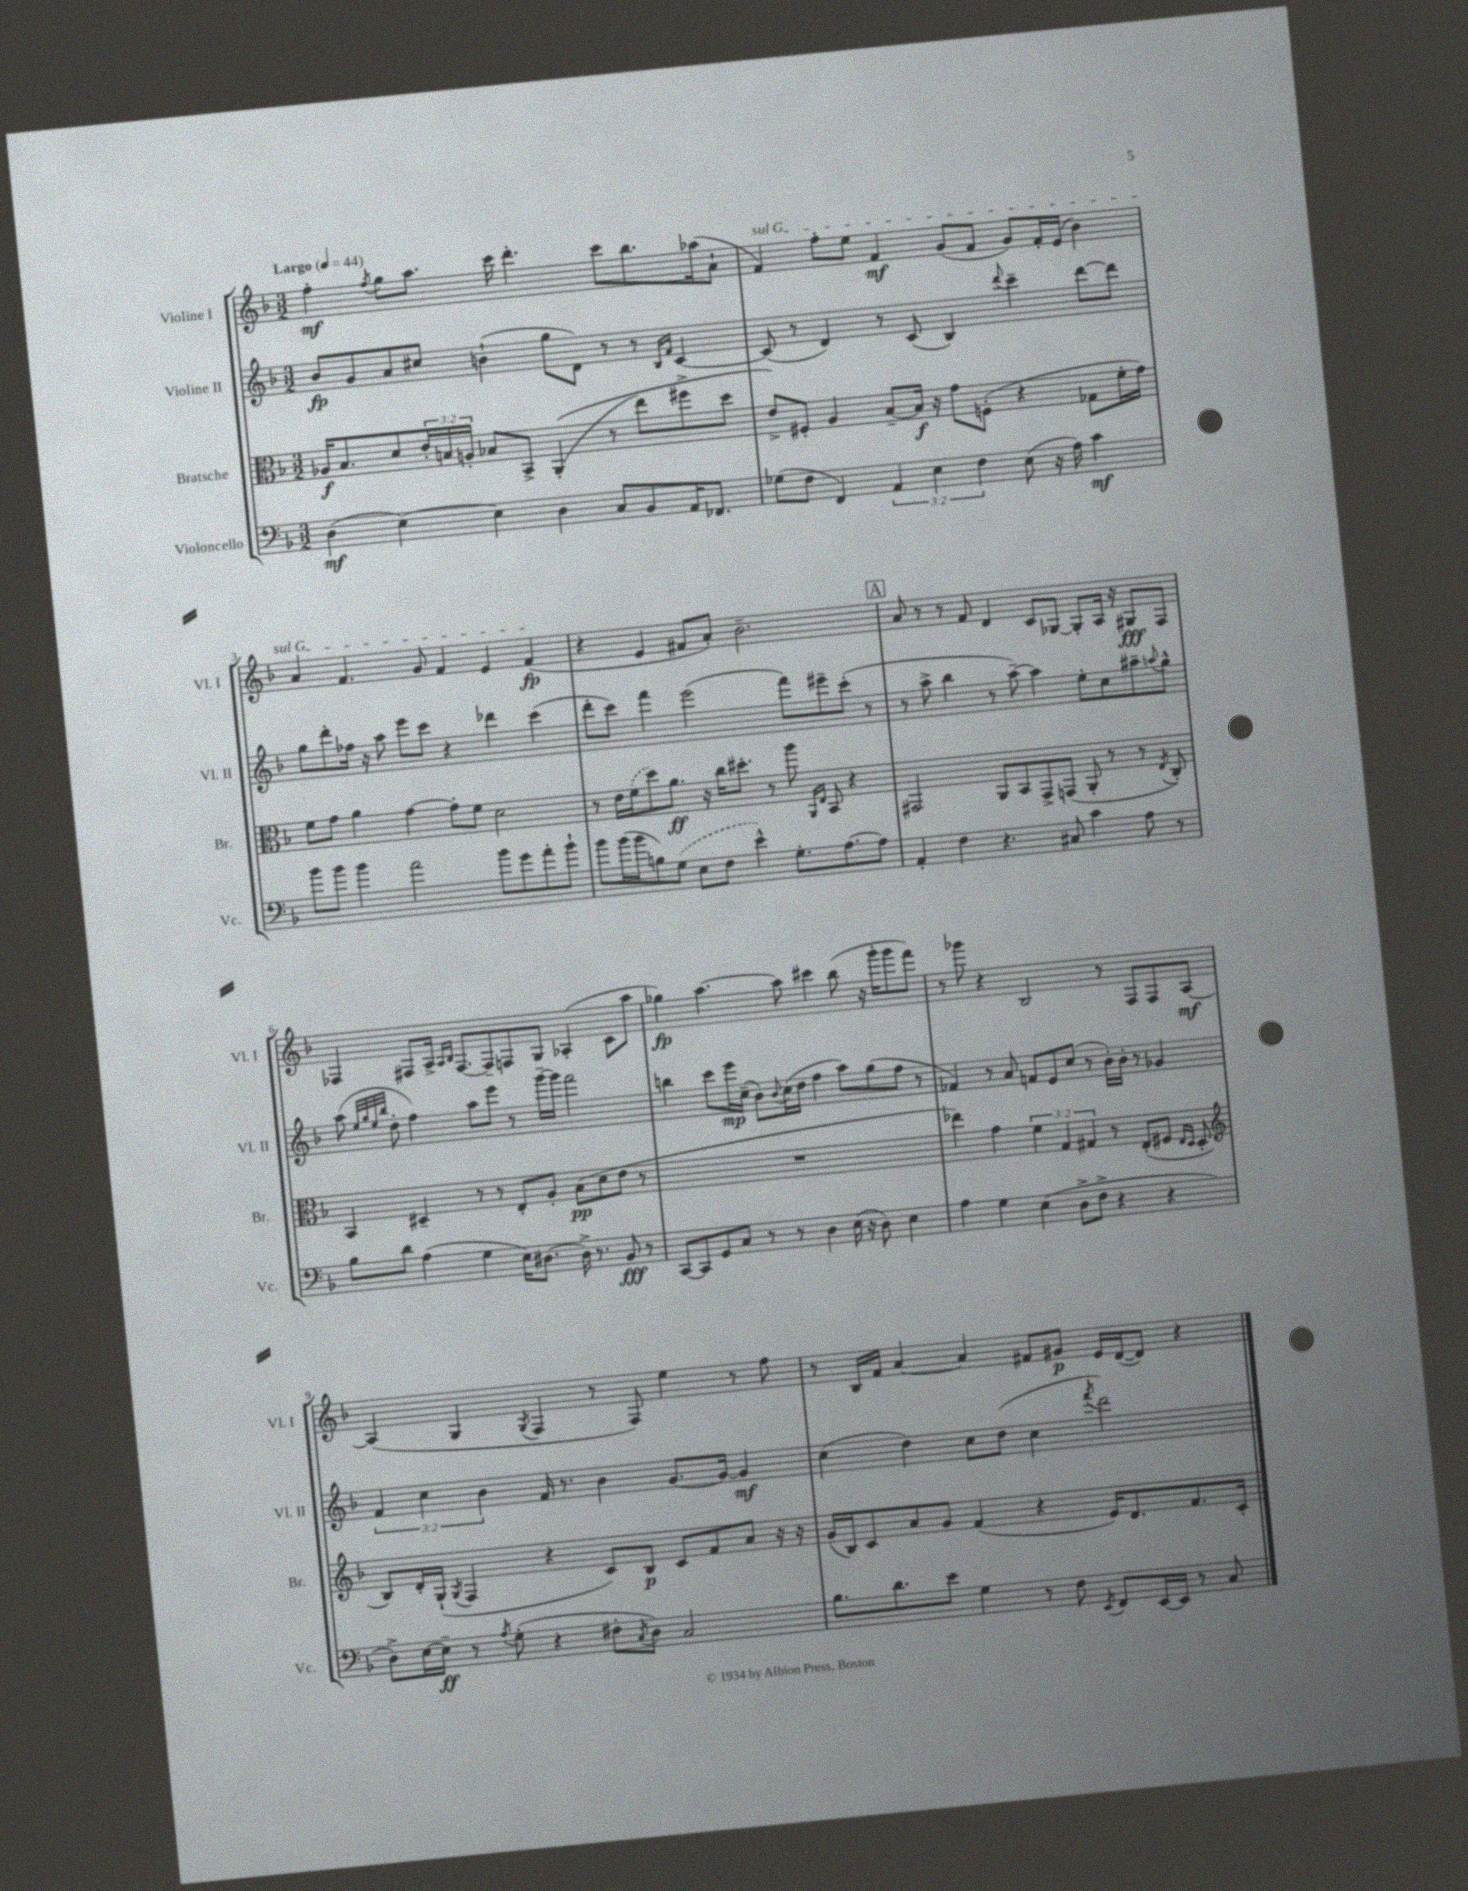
<<
\new StaffGroup <<
\new Staff = "s0" \with { instrumentName = "Violine I" shortInstrumentName = "Vl. I" } {
    \clef treble \key f \major \numericTimeSignature \time 3/2 \tempo "Largo" 4 = 44
    f''4-.\mf \acciaccatura { f''8 } g''8 a''8. c'''16 d'''4.-. c'''8 bes''8. aes''16( a'8-! |
    \once \override TextSpanner.bound-details.left.text = \markup { \italic "sul G" } f'4\startTextSpan) f''8-. e''8 f'4\mf g'8( f'8 g'8) f'16-. e'16( bes'4) |
    a'4 f'4. g'8 f'4 e'4 f'4\fp\stopTextSpan( |
    r4 e'4 fis'8 a'8-.) bes'2.-- |
    \mark \markup { \box "A" } a'8 r8 r8 f'8 d'4 c'8 ges8~ ges8-. a16 r16 gis8\fff f8 |
    fes4 fis8 a16-> \grace { a16 bes16 } fis8.~ fis8-- f8 g8 aes4-.( c'8 a''8 |
    ges''4\fp) a''4.~ a''8 cis'''4 bes''8( r16 g'''16-. g'''8 f'''8) |
    r8 ges'''8 r4 bes2 r8 f8 f8 a8~\mf |
    a4( g4 \acciaccatura { g8 } f4 r8 f8) e''4 r8 f''8 |
    r8 bes16 f'16 a'4~ a'4 fis'8 gis'8\p e'16 d'16~( d'8) r4 \bar "|." |
}
\new Staff = "s1" \with { instrumentName = "Violine II" shortInstrumentName = "Vl. II" } {
    \clef treble \key f \major \numericTimeSignature \time 3/2 \override Staff.TupletNumber.text = #tuplet-number::calc-fraction-text
    bes'8\fp g'8 a'8 cis''8 b'4-!( g''8 d'8) r8 r8 \grace { bes16 f'16 } c'4~ |
    c'8( r8 d'4) r8 c'8( bes4) \appoggiatura { d'''8 } c'''4-- d'''8~ d'''8 |
    g''8 d'''8-. fes''16 r16 a''8 e'''8 c'''8 r4 des'''4 c'''4( |
    d'''8-. c'''8) f'''4 e'''2( f'''8) eis'''8-- c'''8-.( r8 |
    \mark \markup { \box "A" } r8 a''8-> bes''4 r8 a''8~--) a''4 e''8-. c''8 ais''8-- \appoggiatura { a''8 } g''8-^ |
    a''8( \grace { e''32 g''32 e''32 bes''32 } d''8-. f''4) a''8 e'''8 r8 g'''16~-- g'''16 f'''2 |
    b''4 c'''8 e'''16\mp c''16--( bes'8) \appoggiatura { bes'8 } c''16( d''16 f''4 a''8) g''8( f''8 r8 |
    fes'4) r8 a'8 f'8 e'8 c''8( r8 bes'16-.) bes'16-. r8 ges'4 |
    \tuplet 3/2 { f'4 c''4 bes'4 } f'16 r8. bes'4 g'8.~ g'16~ g'4\mf |
    c''4( d''4) c''8 d''8( c''4 \acciaccatura { f'''8 } d'''2) \bar "|." |
}
\new Staff = "s2" \with { instrumentName = "Bratsche" shortInstrumentName = "Br." } {
    \clef alto \key f \major \numericTimeSignature \time 3/2 \override Staff.TupletNumber.text = #tuplet-number::calc-fraction-text
    aes16\f bes8. d'8 \tuplet 3/2 { e'16-. b16 a16-. } bes8 bes,8-> a,4-.(\( r8 e''8) fis''8-> d''8 |
    e'8->\) fis8-. a4 bes8~-- bes16\f r16 g'8 f8-.( r4 ges8 f'16-. g'16) |
    f'8 g'8 a'4 g'4~ g'8-. f'8 d'2 |
    r8 e'16 \once \slurDashed f'16( d''8) a'8.\ff r16 c''16 dis''8.-. r8 a''8 \grace { a,16 e16 } bes,8 r4 |
    \mark \markup { \box "A" } gis,2 a,8 bes,8 gis,8-> g,8( a,8-. r8 r8 \acciaccatura { e8 } c8-.) |
    bes,4 dis4-- r8 r8 e8-. a8-. bes8\pp( d'8 e'8 r8 |
    R1. |
    ees''4) g'4 \tuplet 3/2 { f'4 g4 gis4 } r8 e8-.( fis8 \grace { e16 d16 } d8-. |
    \clef treble bes8) d'16-. g16-!( \acciaccatura { g8 } f4 r4 c'8) bes8\p c'8 f'8 a'8 r16 r16 |
    g'16( bes16) c'8 a'8 g'8 f'4( r4 e'16) d'8. f'8. c'16-. \bar "|." |
}
\new Staff = "s3" \with { instrumentName = "Violoncello" shortInstrumentName = "Vc." } {
    \clef bass \key f \major \numericTimeSignature \time 3/2 \override Staff.TupletNumber.text = #tuplet-number::calc-fraction-text
    d4\mf( e4~) e4 d4 c8 bes,8 a,16 fes,8. |
    ges8( f8 f,4) \tuplet 3/2 { a,4 e4 f4 } e8( r16 a16) c'4\mf |
    bes'8 bes'8 bes'4 a'2 bes'8 g'8 a'8-. bes'8-! |
    bes'8 bes'16( bes'16 b8) \once \slurDashed g8( e8 f8 e'4-^) g8.-. a8.~ a8 |
    \mark \markup { \box "A" } a,4-. f4 r4. cis8 c'4 a8 r8 |
    bes8 d'8 a4( g4 e16) dis8.~ dis16-> r8. bes,8\fff r8 |
    c,8~ c,8 g,8 c8 r8 r8 d4 e16( r16 d8) e4 |
    a4 g4 e4( d8-> f8-> r4 r4 |
    d8->) e16~ e16--\ff r8 \acciaccatura { a8 } g8-.( r4 fis8-. \acciaccatura { c8 } d8) c2 |
    bes8. d'8. e'8 g4 r8 f8 \acciaccatura { e,8 } f,8 e,16~ e,16 r8 c8 \bar "|." |
}
>>
>>
